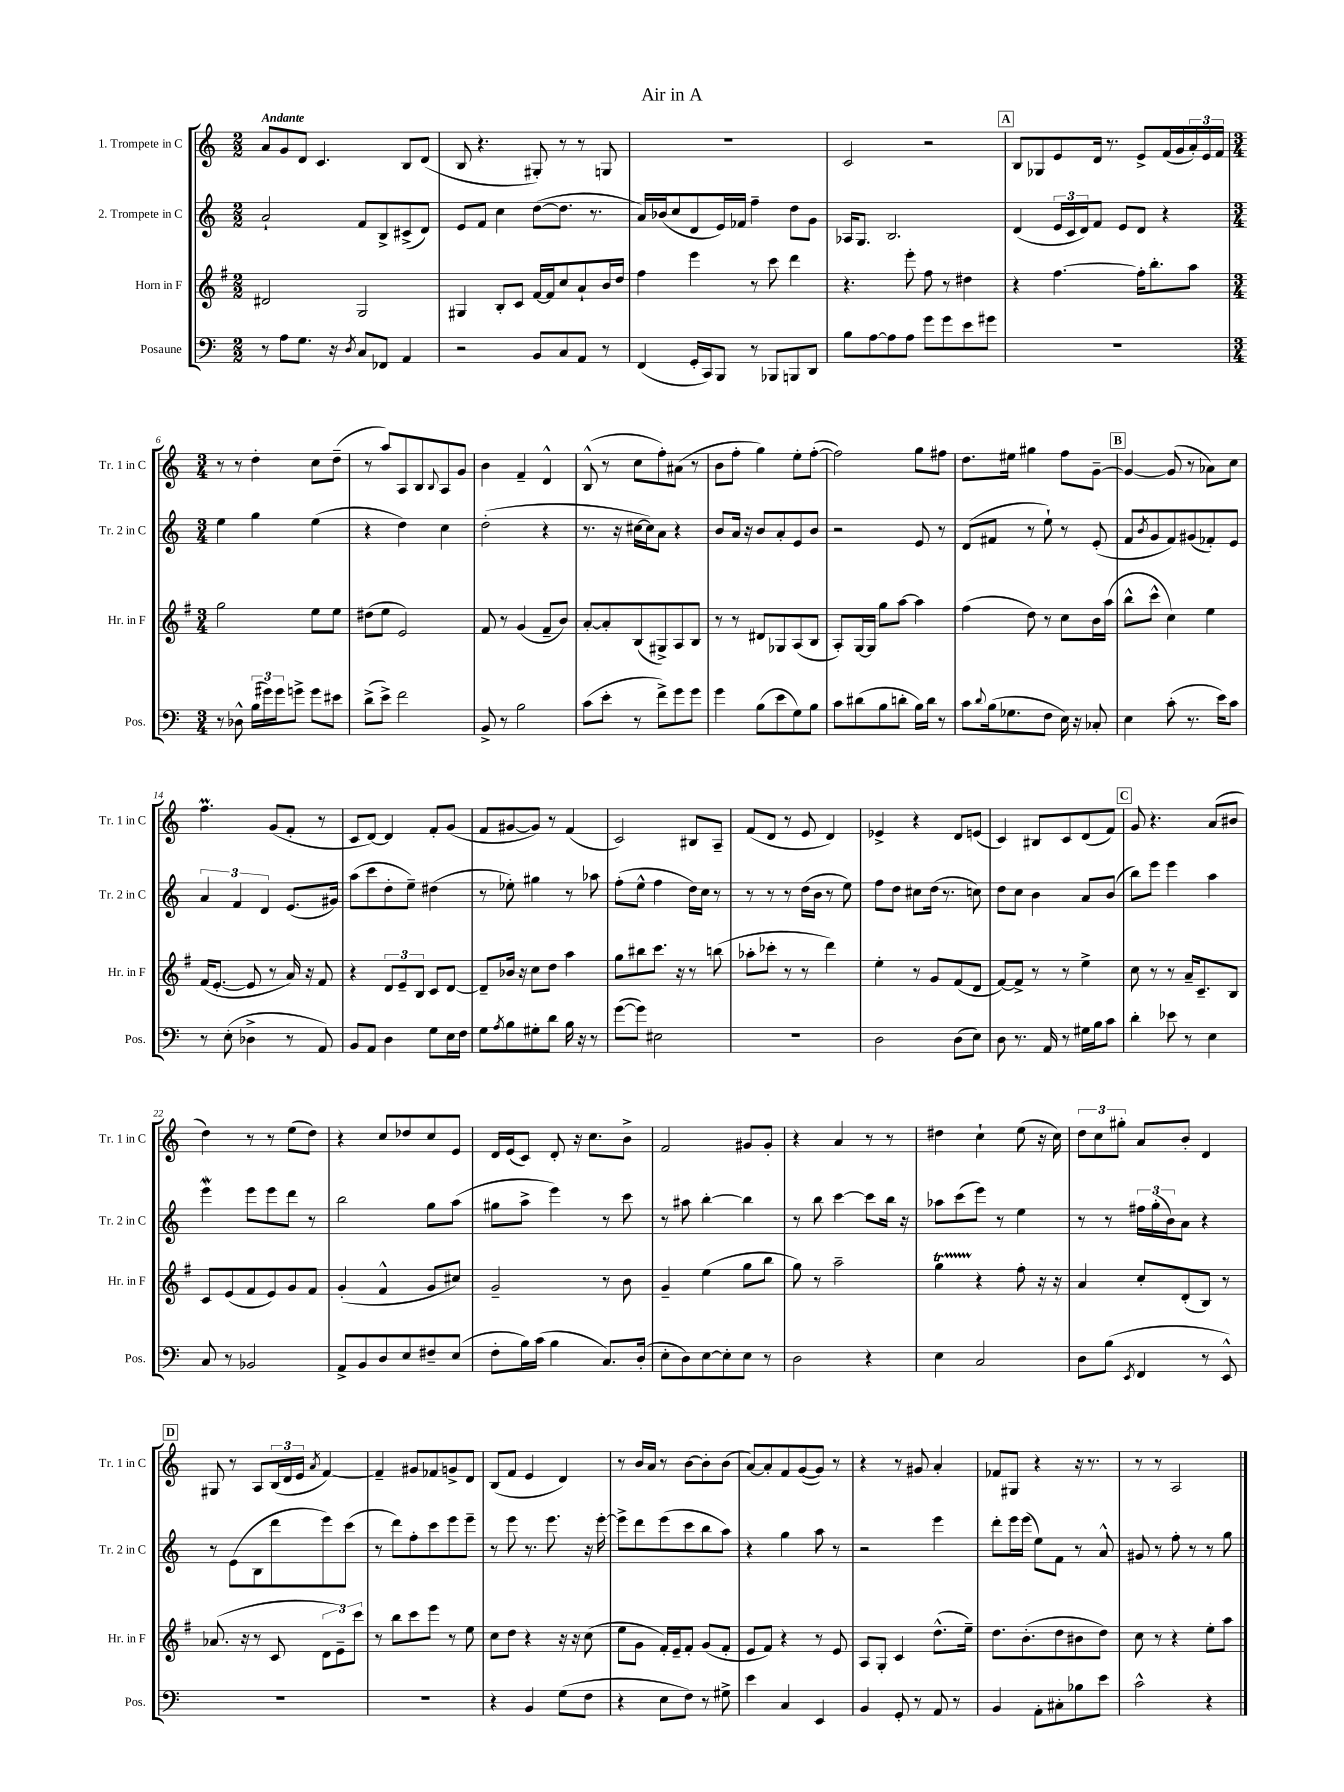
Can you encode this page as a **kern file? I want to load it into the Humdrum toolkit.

**kern	**kern	**kern	**kern
*staff4	*staff3	*staff2	*staff1
*clefF4	*clefG2	*clefG2	*clefG2
*k[]	*k[f#]	*k[]	*k[]
*M2/2	*M2/2	*M2/2	*M2/2
8r	2d#	2a`	8a
8A	.	.	8g
8.G	.	.	8d
.	.	.	4.c
16r	.	.	.
8qD	.	.	.
8C	2G	8f	.
8FF-	.	8B^	.
4AA	.	(8c#^	8B
.	.	8d)	(8d
=	=	=	=
2r	4G#	8e	8B
.	.	8f	4.r
.	8B'	4cc	.
.	8c	.	.
8BB	[16f#	([8dd	8G#')
.	16f#]	.	.
8C	8cc	8.dd]	8r
8AA	8a`	.	8r
.	.	8.r	.
8r	16b	.	8G
.	16dd	.	.
=	=	=	=
(4FF	4ff#	16a)	1r
.	.	(16b-	.
.	.	8cc	.
16GG'	4eee	8d	.
16CC)	.	.	.
8BBB	.	16e)	.
.	.	16f-	.
8r	8r	4ff~	.
8BBB-	8ccc	.	.
8BBB	4ddd	8dd	.
8DD	.	8g	.
=	=	=	=
8B	4.r	16A-	2c
.	.	8.G	.
[8A	.	.	.
8A]	.	2.B	.
8A	8eee'	.	.
8g	8ff#	.	2r
8g	8r	.	.
8e	4dd#	.	.
8g#	.	.	.
=	=	=	=
1r	4r	(4d	8B
.	.	.	8G-
.	[4.ff#	24e	8e
.	.	24c	.
.	.	24d)	.
.	.	8f	16d
.	.	.	8.r
.	.	8e	.
.	16ff#']	8d	8e^
.	8.bb'	.	.
.	.	4r	(16f
.	.	.	16g
.	8aa	.	24a')
.	.	.	24e
.	.	.	24f
=	=	=	=
*M3/4	*M3/4	*M3/4	*M3/4
8r	2gg	4ee	8r
8D-^^	.	.	8r
(24B	.	4gg	4dd'
24g#)	.	.	.
24g#	.	.	.
8g^	.	.	.
8g	8ee	(4ee	8cc
8e#	8ee	.	(8dd~
=	=	=	=
(8d^	(8dd#	4r	8r
8e^)	8ee	.	8aa)
2f	2e)	4dd)	8A
.	.	.	8B
.	.	.	8qqB
.	.	4cc	8A
.	.	.	8g
=	=	=	=
8BB^	8f#	(2dd'	4b
8r	8r	.	.
2B	(4g	.	4f~
.	8f#~	4r	4d^^
.	8b)	.	.
=	=	=	=
(8c	[8a'	8.r	(8B^^
8e'	8a']	.	8r
.	.	16r	.
8r	(8B	[16cc#	8cc
.	.	16cc#])	.
8f^)	8G#^)	8a	8ff')
8g	8A	4r	(8a#
8g	8B	.	8r
=	=	=	=
4g	8r	8b	8b
.	8r	16a	8ff'
.	.	16r	.
(8B	8d#	8b	4gg)
8e	8G-	8a'	.
8G)	(8A	8e	8ee'
8B	8B	8b	([8ff'
=	=	=	=
8c	8A')	2r	2ff])
(8d#	[16G	.	.
.	16G]	.	.
8B	8gg	.	.
8d'	[8aa	.	.
16B)	4aa]	8e	8gg
16d	.	.	.
8r	.	8r	8ff#
=	=	=	=
8c	(4ff#	(8d	8.dd
8qqd	.	.	.
(16B	.	8f#	.
8.G-	.	.	16ee#
.	8dd)	8r	4gg#
8F	8r	8ee`)	.
16E)	8cc	8r	8ff
16r	.	.	.
8C-'	16b	(8e'	[8g~
.	(16aa	.	.
=	=	=	=
4E	8bb^^	8f	4g_
.	.	8qb	.
.	8ccc^^	8g	.
(8c'	4cc)	8f)	(8g]
8.r	.	(8g#	8r
.	4ee	8f-')	8a-)
16e)	.	.	.
8c	.	8e	8cc
=	=	=	=
8r	(16f#	6a	4.ff
.	[8.e'	.	.
(8E'	.	.	.
.	.	6f	.
4D-^	8e]	.	.
.	.	6d	.
.	8r	.	(8g
8r	16a)	(8.e	8f'
.	16r	.	.
8AA)	8f#	.	8r
.	.	16g#)	.
=	=	=	=
8BB	4r	(8aa	8c
8AA	.	8ccc	[8d)
4D	12d	8dd'	4d]
.	12e~	.	.
.	.	8ee~)	.
.	12B	.	.
8G	8c	(4dd#	8f'
16E	[8d	.	(8g
16F	.	.	.
=	=	=	=
8G	8d~]	8r	8f
8qA	.	.	.
8B	16b-	8ee-')	[8g#
.	16r	.	.
8G#'	8cc	4gg#	8g#])
8d	8dd	.	8r
16B	4aa	8r	(4f
16r	.	.	.
8r	.	8aa-	.
=	=	=	=
([8g	8gg	(8ff'	2c)
8g])	8bb#	8ee^^	.
2E#	8.ccc	4ff	.
.	16r	.	.
.	8r	16dd)	8B#
.	.	16cc	.
.	(8bb	8r	8A~
=	=	=	=
2.r	8aa-'	8r	(8f
.	8ccc-'	8r	8d
.	8r	8r	8r
.	8r	(16dd	8e
.	.	16b	.
.	4ddd)	8r	4d)
.	.	8ee)	.
=	=	=	=
2D	4ee'	8ff	4e-^
.	.	8dd	.
.	8r	8cc#	4r
.	8g	(16dd	.
.	.	8.r	.
(8D	(8f#	.	8d
8E)	8d	8cc)	(8e
=	=	=	=
8D	[8f#)	8dd	4c)
8.r	8f#^]	8cc	.
.	8r	4b	8B#
16AA	.	.	.
8r	8r	.	8c
16G#	4ee^	8a	(8d
16B	.	.	.
8c	.	(8b	8f)
=	=	=	=
4d'	8cc	8bb)	8g
.	8r	8eee	4.r
8e-	8r	4eee	.
8r	16a~	.	.
.	8.c~	.	.
4E	.	4aa	(8a
.	8B	.	8b#
=	=	=	=
8C	8c	4eee	4dd)
8r	(8e	.	.
2BB-	8f#	8eee	8r
.	8e)	8eee	8r
.	8g	8ddd	(8ee
.	8f#	8r	8dd)
=	=	=	=
8AA^	(4g'	2bb	4r
8BB	.	.	.
8D	4f#^^	.	8cc
8E	.	.	8dd-
8F#~	8g	8gg	8cc
(8E	8cc#)	(8aa	8e
=	=	=	=
8F'	2g~	8gg#	16d
.	.	.	(16e
16B)	.	8aa^	8c)
(16c	.	.	.
4B	.	4eee)	8d'
.	.	.	16r
.	.	.	8.cc
8.C)	8r	8r	.
.	8b	8ccc	8b^
(16D'	.	.	.
=	=	=	=
8E'	4g~	8r	2f
8D)	.	8aa#	.
[8E	(4ee	[4bb'	.
8E']	.	.	.
8E	8gg	4bb]	8g#
8r	8bb	.	8g#'
=	=	=	=
2D	8gg)	8r	4r
.	8r	8bb	.
.	2aa~	[4ccc	4a
4r	.	8ccc]	8r
.	.	16bb	8r
.	.	16r	.
=	=	=	=
4E	4gg	8aa-	4dd#
.	.	(8ccc	.
2C	4r	8eee)	4cc`
.	.	8r	.
.	8ff#'	4ee	(8ee
.	16r	.	16r
.	16r	.	16cc)
=	=	=	=
8D	4a	8r	12dd
.	.	.	12cc
(8B	.	8r	.
.	.	.	12gg#'
8qEE	.	.	.
4FF	8cc'	24ff#	8a
.	.	(24gg'	.
.	.	24b)	.
.	(8d'	8a	8b'
8r	8B)	4r	4d
8EE^^)	8r	.	.
=	=	=	=
2.r	(8.a-	8r	8G#
.	.	(8e	8r
.	16r	.	.
.	8r	8B	8A
.	8c	8ddd	(24B
.	.	.	24d
.	.	.	24e
.	.	.	8qa
.	12d	8eee)	[4f)
.	12e~)	.	.
.	.	(8ccc	.
.	12ccc	.	.
=	=	=	=
2.r	8r	8r	4f~]
.	8bb	8ddd)	.
.	8ccc	8ff'	8g#
.	8eee	8ccc	8f-
.	8r	8eee	8g^
.	8ee	8eee~	8d
=	=	=	=
4r	8cc	8r	(8B
.	8dd	8eee	8f
4BB	4r	8.r	4e
.	.	8.eee	.
(8G	16r	.	4d)
.	16r	.	.
8F	(8cc	16r	.
.	.	[16eee'	.
=	=	=	=
4r	8ee	8eee^]	8r
.	8g	8ddd	16b
.	.	.	16a
8E	16f#')	(8eee	8r
.	16e~	.	.
8F)	8f#'	8ccc	[8b
8r	(8g	8bb	8b']
8G#^	8f#'	8aa)	(8b
=	=	=	=
4e	8e	4r	[8a)
.	8f#)	.	8a']
4C	4r	4gg	8f
.	.	.	([8g
4EE	8r	8aa	8g])
.	8e	8r	8r
=	=	=	=
4BB	8A	2r	4r
.	8G'	.	.
8GG'	4c	.	8r
8r	.	.	8g#
8AA	(8.dd^^	4eee	4a'
8r	.	.	.
.	16ee~)	.	.
=	=	=	=
4BB	8.dd	8ddd'	8f-
.	.	16eee	8G#
.	(8.b'	(16eee	.
8AA'	.	8ee)	4r
8C#'	8dd	8f	.
8B-	8b#	8r	16r
.	.	.	8.r
8e	8dd)	8a^^	.
=	=	=	=
2c^^	8cc	8g#	8r
.	8r	8r	8r
.	4r	8ff'	2A
.	.	8r	.
4r	8ee'	8r	.
.	8aa	8gg	.
==	==	==	==
*-	*-	*-	*-
